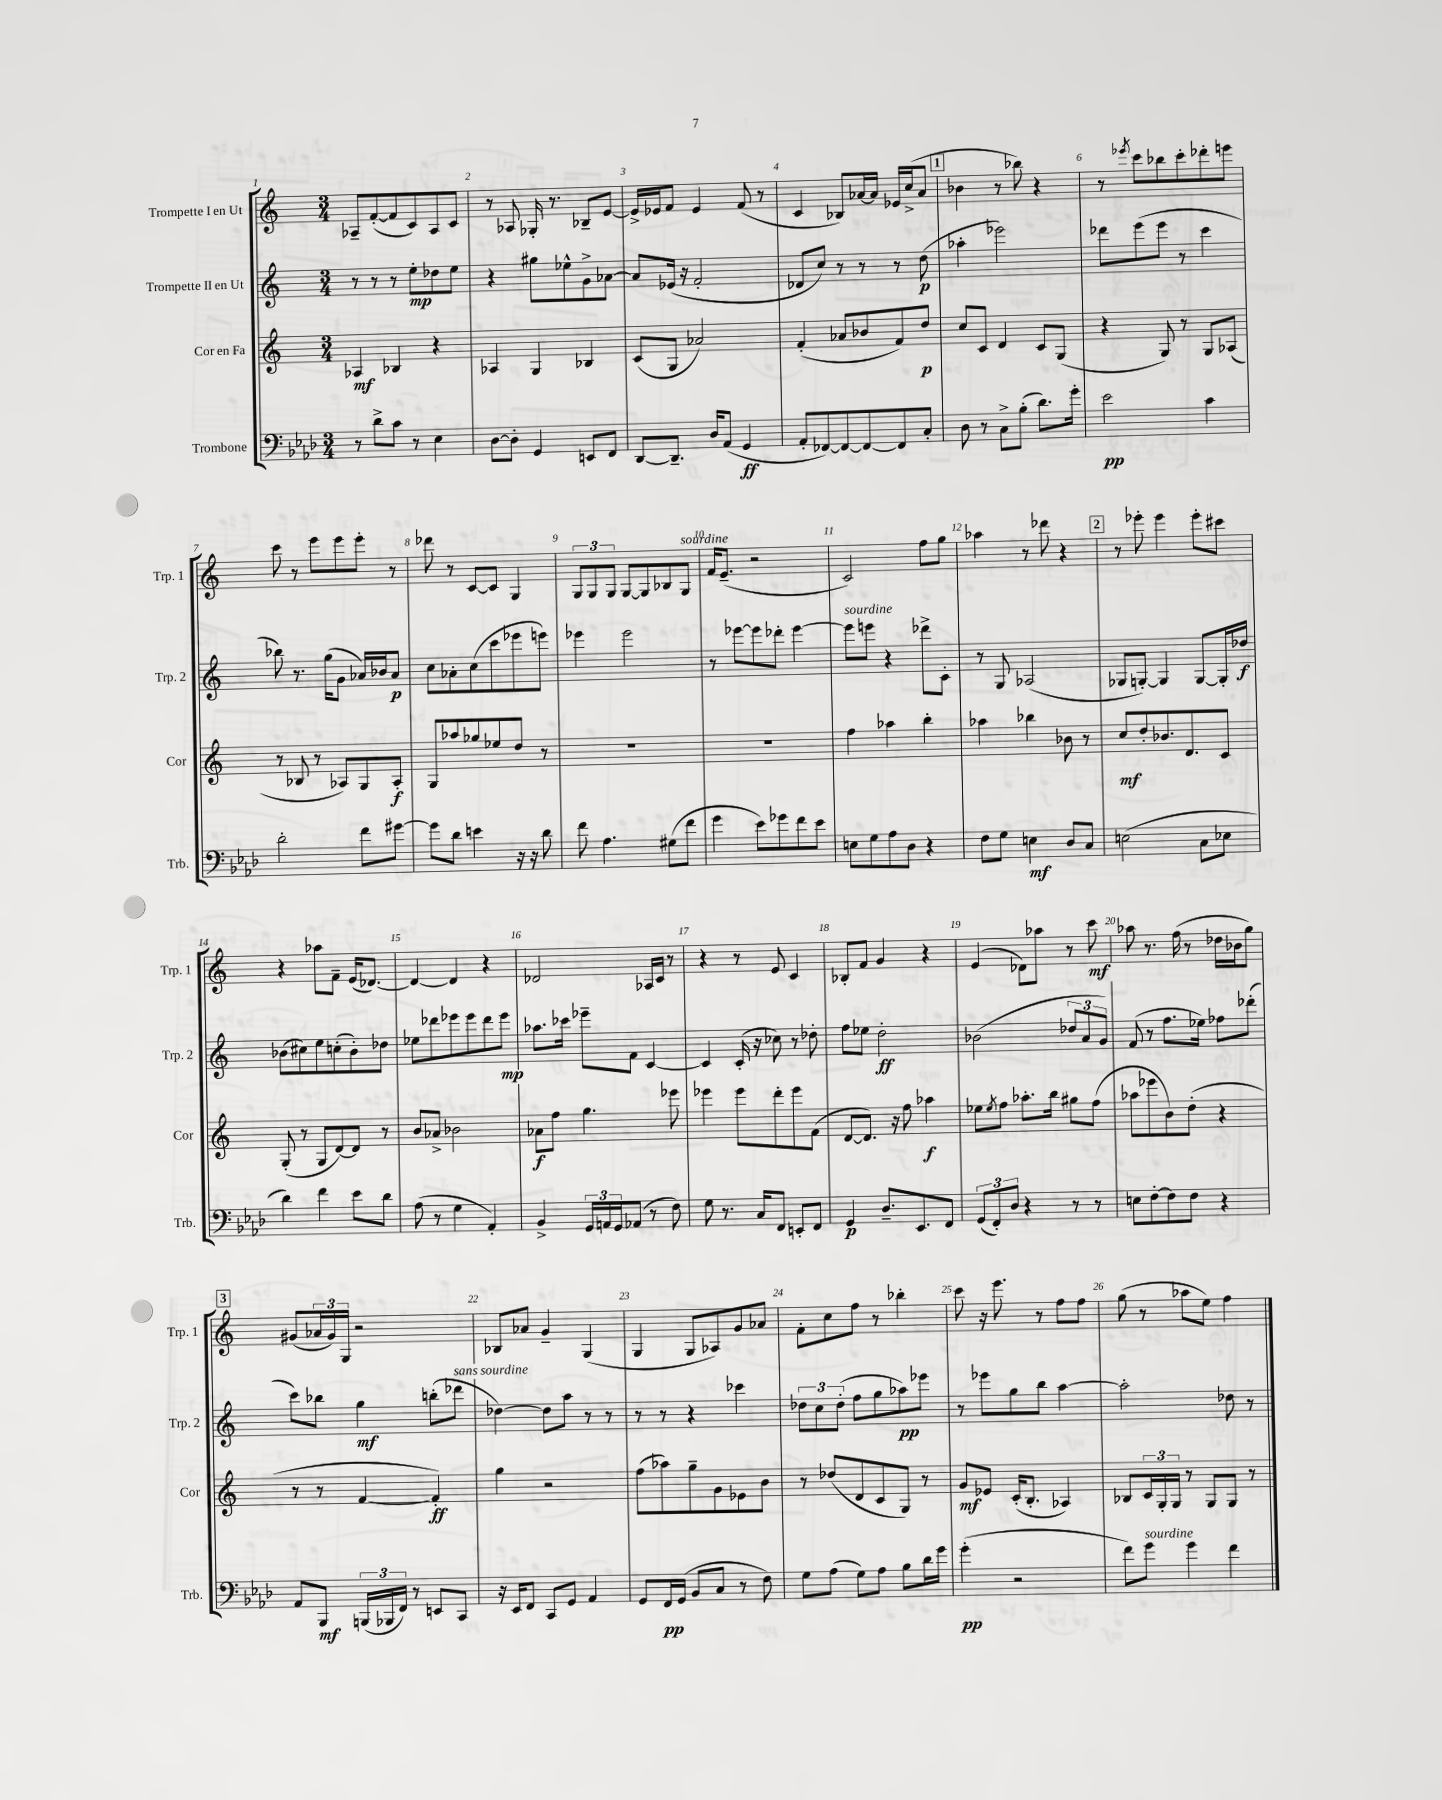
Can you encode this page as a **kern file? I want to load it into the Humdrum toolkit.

**kern	**dynam	**kern	**dynam	**kern	**dynam	**kern	**dynam
*part4	*part4	*part3	*part3	*part2	*part2	*part1	*part1
*staff4	*staff4	*staff3	*staff3	*staff2	*staff2	*staff1	*staff1
*I"Trombone	*	*I"Cor en Fa	*	*I"Trompette II en Ut	*	*I"Trompette I en Ut	*
*I'Trb.	*	*I'Cor	*	*I'Trp. 2	*	*I'Trp. 1	*
*clefF4	*	*clefG2	*	*clefG2	*	*clefG2	*
*k[b-e-a-d-]	*	*k[]	*	*k[]	*	*k[]	*
*M3/4	*	*M3/4	*	*M3/4	*	*M3/4	*
=1	=1	=1	=1	=1	=1	=1	=1
8r	.	4A-X/	mf	8r	.	8A-X~/L	.
8d-^\L	.	.	.	8r	.	([8f'/	.
8c\J	.	4B-X/	.	8r	.	8f/]	.
8r	.	.	.	8ee'\L	mp	8c/)	.
4E-\	.	4r	.	8dd-X\	.	8A-/	.
.	.	.	.	8ee\J	.	8c/J	.
=2	=2	=2	=2	=2	=2	=2	=2
[8D-\L	.	4A-X/	.	4r	.	8r	.
8D-'\J]	.	.	.	.	.	8A-X/	.
4GG/	.	4G/	.	8gg#X\L	.	16G-X'/	.
.	.	.	.	.	.	8.r	.
.	.	.	.	8ee-X^^\	.	.	.
8EEn/L	.	4B-X/	.	8g^\	.	8B-X~/L	.
8FF/J	.	.	.	[8a-X\J	.	[8e/J	.
=3	=3	=3	=3	=3	=3	=3	=3
[8DD-/L	.	(8c/L	.	8a-/L]	.	16e^/LL]	.
.	.	.	.	.	.	16e-X/J	.
8.DD-~/J]	.	8G/J	.	(16e-X/Jk	.	8f/J	.
.	.	.	.	16r	.	.	.
.	.	2a-X/)	.	2f'/	.	4e-/	.
16D-/KL	.	.	.	.	.	.	.
(8AA-/J	.	.	.	.	.	.	.
4GG/	ff	.	.	.	.	(8f/	.
.	.	.	.	.	.	8r	.
=4	=4	=4	=4	=4	=4	=4	=4
8AA-'/L	.	(4f'/	.	8d-X/L	.	4c/	.
[8FF-X/)	.	.	.	8cc/J)	.	.	.
8FF-/_	.	8a-X/L	.	8r	.	8B-X/L)	.
8FF-/_	.	8b-X/	.	8r	.	[16a-X/L	.
.	.	.	.	.	.	16a-/JJ]	.
8FF-/]	.	8f/)	.	8r	.	16e-X/LL	.
.	.	.	.	.	.	(16cc^/J	.
8C'/J	.	8dd/J	p	(8dd\	p	8a-/J	.
!!LO:REH:place=s1:t=1
=5	=5	=5	=5	=5	=5	=5	=5
8D-\	.	8cc/L	.	4aa-X'\	.	4b-X\	.
8r	.	8c/J	.	.	.	.	.
8C^\L	.	4d/	.	2eee-X\)	.	8r	.
(8B-'\J	.	.	.	.	.	8bb-X\)	.
8.d-\L)	.	8c/L	.	.	.	4r	.
.	.	(8G/J	.	.	.	.	.
16g'\Jk	.	.	.	.	.	.	.
=6	=6	=6	=6	=6	=6	=6	=6
2e-\	pp	4r	.	8ddd-X\L	.	8r	.
.	.	.	.	.	.	8qeee-X/	.
.	.	.	.	(8eee\	.	8ccc\L	.
.	.	8G/)	.	8eee\J	.	8bb-X\	.
.	.	8r	.	8r	.	8ccc'\	.
4c\	.	8G/L	.	4ccc\	.	8ddd-X'\	.
.	.	(8A-X/J	.	.	.	8eeen\J	.
!!LO:LB:g=z
=7	=7	=7	=7	=7	=7	=7	=7
2d-'\	.	8r	.	8bb-X\)	.	8ccc\	.
.	.	8B-X/	.	8.r	.	8r	.
.	.	8r	.	.	.	8eee\L	.
.	.	.	.	(16gg\KL	.	.	.
.	.	8A-X/L)	.	8g\J	.	8eee\	.
8f\L	.	8G/	.	16a-X/LL)	.	8eee'\J	.
.	.	.	.	16b-X/J	.	.	.
[8g#X\J	.	8A-'/J	f	8a-/J	p	8r	.
=8	=8	=8	=8	=8	=8	=8	=8
8g#\L]	.	8G/L	.	8cc\L	.	8ddd-X\	.
8d-\J	.	8aa-X/	.	8a-X'\	.	8r	.
4en\	.	8gg-X/	.	(8cc\	.	[8c/L	.
.	.	8ee-X/	.	8ccc\	.	8c/J]	.
16r	.	8dd/J	.	8eee-X\	.	4G/	.
16r	.	.	.	.	.	.	.
8d-\	.	8r	.	8eeen\J)	.	.	.
=9	=9	=9	=9	=9	=9	=9	=9
8f\	.	2.r	.	4eee-X\	.	12G/L	.
.	.	.	.	.	.	12G/	.
4.A-\	.	.	.	.	.	.	.
.	.	.	.	.	.	12G/J	.
.	.	.	.	2eee-\	.	[8G/L	.
.	.	.	.	.	.	8G/]	.
(8G#X\L	.	.	.	.	.	8B-X/	.
!	!	!	!	!	!	!LO:TX:a:i:t=sourdine	!
8f\J	.	.	.	.	.	8G/J	.
=10	=10	=10	=10	=10	=10	=10	=10
4g\	.	2.r	.	8r	.	16f/KL	.
.	.	.	.	.	.	(8.e~/J	.
.	.	.	.	[8eee-X\L	.	.	.
8e-\L)	.	.	.	8eee-\]	.	2r	.
8g-X\	.	.	.	8ddd-X'\J	.	.	.
8f\	.	.	.	[4eee-\	.	.	.
8e-\J	.	.	.	.	.	.	.
=11	=11	=11	=11	=11	=11	=11	=11
!	!	!	!	!LO:TX:a:i:t=sourdine	!	!	!
8En\L	.	4ff\	.	8eee-\L]	.	2c/)	.
8G\	.	.	.	8eeen\J	.	.	.
8A-\	.	4aa-X\	.	4r	.	.	.
8D-\J	.	.	.	.	.	.	.
4r	.	4bb'\	.	8ddd-X^\L	.	8ff\L	.
.	.	.	.	8c'\J	.	8gg\J	.
=12	=12	=12	=12	=12	=12	=12	=12
8F\L	.	4aa-X\	.	8r	.	4aa-X\	.
8G\J	.	.	.	8G/	.	.	.
4En\	mf	4bb-X\	.	(2A-X/	.	8r	.
.	.	.	.	.	.	8ddd-X\	.
8D-/L	.	8b-X\	.	.	.	4r	.
8C/J	.	8r	.	.	.	.	.
!!LO:REH:place=s1:t=2
=13	=13	=13	=13	=13	=13	=13	=13
(2En\	.	8cc/L	mf	8G-X/L	.	8r	.
.	.	8dd'/	.	[8Gn'/J)	.	8eee-X'\	.
.	.	8.b-X/	.	4G/]	.	4eee-\	.
.	.	8.d/	.	.	.	.	.
8C\L	.	.	.	[8G/L	.	8eee-'\L	.
8E-X\J	.	8c/J	.	16G'/L]	.	8ccc#X\J	.
.	.	.	.	16dd-X/JJ	f	.	.
!!LO:LB:g=z
=14	=14	=14	=14	=14	=14	=14	=14
4d-\)	.	(8G'/	.	(8b-X\L	.	4r	.
.	.	8r	.	8cc#X\)	.	.	.
4f\	.	8G/L	.	8ee\	.	8aa-X\L	.
.	.	[8d/)	.	(8ccn'\	.	8f~\J	.
8e-\L	.	8d/J]	.	8b-'\)	.	(16e/KL	.
.	.	.	.	.	.	[8.d-X/J)	.
8d-\J	.	8r	.	8dd-X\J	.	.	.
=15	=15	=15	=15	=15	=15	=15	=15
(8A-\	.	8b/L	.	8ee-X\L	.	4d-/_	.
8r	.	8a-X^/J	.	8ddd-X\	.	.	.
4G\	.	2b-X\	.	8eee-X\	.	4d-/]	.
.	.	.	.	8eee-\	.	.	.
4AA-'/)	.	.	.	8ddd-\	.	4r	.
.	.	.	.	8eee-\J	mp	.	.
=16	=16	=16	=16	=16	=16	=16	=16
4BB-^/	.	8a-X\L	f	8.aa-X\L	.	2d-X/	.
.	.	8ff\J	.	.	.	.	.
.	.	.	.	16ccc-X\Jk	.	.	.
24GG/LL	.	4.gg\	.	8eee-X~\L	.	.	.
24AAn/	.	.	.	.	.	.	.
24GG/J	.	.	.	.	.	.	.
(8AA-X/J	.	.	.	8f\J	.	.	.
8r	.	.	.	[4c/	.	16A-X/LL	.
.	.	.	.	.	.	16c/JJ	.
8F\)	.	8eee-X\	.	.	.	8r	.
=17	=17	=17	=17	=17	=17	=17	=17
8G\	.	4eee-X\	.	4c/]	.	4r	.
8.r	.	.	.	.	.	.	.
.	.	8eee-\L	.	(16c'/	.	8r	.
16C/KL	.	.	.	16r	.	.	.
8FF/J	.	8ddd'\	.	8cc-X\)	.	8e/	.
8EEn'/L	.	8eee-\	.	8r	.	4c/	.
8FF/J	.	(8f\J	.	8dd-X'\	.	.	.
=18	=18	=18	=18	=18	=18	=18	=18
4GG/	p	[8d/L	.	8ff\L	.	8B-X'/L	.
.	.	8.d/J])	.	8ee-X\J	.	8f/J	.
8.D-~/L	.	.	.	2dd'\	ff	4g/	.
.	.	16r	.	.	.	.	.
.	.	8ff\	.	.	.	.	.
8.EE-/	.	.	.	.	.	.	.
.	.	4aa-X\	f	.	.	4r	.
8FF/J	.	.	.	.	.	.	.
=19	=19	=19	=19	=19	=19	=19	=19
(12GG/L	.	8ee-X\L	.	(2b-X\	.	(4e/	.
12FF'/)	.	.	.	.	.	.	.
.	.	8qee-/	.	.	.	.	.
.	.	8ff\J	.	.	.	.	.
12D-/J	.	.	.	.	.	.	.
4r	.	8.aa-X'\L	.	.	.	8d-X\L)	.
.	.	.	.	.	.	8aa-X\J	.
.	.	16bb\Jk	.	.	.	.	.
8r	.	8gg#X\L	.	12dd-X/L	.	8r	.
.	.	.	.	12a/	.	.	.
8r	.	(8ff\J	.	.	.	8ccc\	mf
.	.	.	.	12g/J)	.	.	.
=20	=20	=20	=20	=20	=20	=20	=20
8En\L	.	8aa-X\L	.	(8f/	.	8aa-X\	.
[8F'\	.	8eee-X\	.	8r	.	8.r	.
8F\]	.	8b\)	.	8.ff\L	.	.	.
.	.	.	.	.	.	(16ff\	.
8F\J	.	(8dd'\J	.	.	.	8r	.
.	.	.	.	16ee-X\Jk)	.	.	.
4r	.	4r	.	8ff-X\L	.	16dd-X\LL	.
.	.	.	.	.	.	16b-X\J	.
.	.	.	.	(8ddd-X'\J	.	8gg\J)	.
!!LO:LB:g=z
!!LO:REH:place=s1:t=3
=21	=21	=21	=21	=21	=21	=21	=21
8AA-/L	.	8r	.	8ccc\L)	.	(8g#X/L	.
8BBB-/J	mf	8r	.	8bb-X\J	.	24a-X/L	.
.	.	.	.	.	.	24g#/)	.
.	.	.	.	.	.	24G/JJ	.
(24BBBn/LL	.	[4f/	.	4gg\	mf	2r	.
24BBB-X/	.	.	.	.	.	.	.
24FF/JJ)	.	.	.	.	.	.	.
8r	.	.	.	.	.	.	.
8EEn/L	.	4f'/])	ff	(8bbn'\L	.	.	.
!	!	!	!	!LO:TX:a:i:t=sans sourdine	!	!	!
8CC/J	.	.	.	8ddd-X\J	.	.	.
=22	=22	=22	=22	=22	=22	=22	=22
16r	.	4gg\	.	[4dd-X\)	.	8B-X/L	.
16EE-/KL	.	.	.	.	.	.	.
8FF/J	.	.	.	.	.	8a-X/J	.
8CC/L	.	2r	.	8dd-\L]	.	4g~/	.
8GG/J	.	.	.	8aa\J	.	.	.
4AA-/	.	.	.	8r	.	(4G/	.
.	.	.	.	8r	.	.	.
=23	=23	=23	=23	=23	=23	=23	=23
8GG/L	.	(8ff\L	.	8r	.	4G/	.
16FF/L	pp	8aa-X\)	.	8r	.	.	.
(16GG/JJ	.	.	.	.	.	.	.
8BB-/L	.	8gg~\	.	4r	.	8G/L	.
8C/J	.	8g\	.	.	.	8A-X/)	.
8r	.	8e-X\	.	4ccc-X\	.	8g/	.
8F\)	.	8b\J	.	.	.	8a-X/J	.
=24	=24	=24	=24	=24	=24	=24	=24
8G\L	.	8r	.	12dd-X\L	.	8f'\L	.
.	.	.	.	12cc\	.	.	.
(8A-\J	.	(8dd-X/L	.	.	.	8cc\	.
.	.	.	.	(12dd-'\J	.	.	.
8G\L)	.	8d/	.	8ff\L	.	8ff\J	.
8A-\J	.	8c/	.	8gg\	.	8r	.
8B-\L	.	8G/J)	.	8aa-X\)	pp	4bb-X'\	.
16d-\L	.	8r	.	8eee-X\J	.	.	.
16g\JJ	.	.	.	.	.	.	.
=25	=25	=25	=25	=25	=25	=25	=25
(4g'\	pp	8g/L	mf	8r	.	8ccc\	.
.	.	8e-X/J	.	8eee-X\L	.	16r	.
.	.	.	.	.	.	8.eee\	.
2r	.	(16c'/KL	.	8gg\	.	.	.
.	.	8.B'/J	.	.	.	.	.
.	.	.	.	8bb\J	.	8r	.
.	.	4A-X/)	.	[4aa\	.	8ff\L	.
.	.	.	.	.	.	8ff\J	.
=26	=26	=26	=26	=26	=26	=26	=26
8f\L)	.	8B-X/L	.	2aa'\]	.	(8gg\	.
!LO:TX:a:i:t=sourdine	!	!	!	!	!	!	!
8g\J	.	24c/L	.	.	.	8r	.
.	.	24G'/	.	.	.	.	.
.	.	24G/JJ	.	.	.	.	.
4g\	.	8r	.	.	.	8aa-X\L	.
.	.	8G/L	.	.	.	8ee\J)	.
4f\	.	8G/J	.	8dd-X\	.	4ff\	.
.	.	8r	.	8r	.	.	.
==	==	==	==	==	==	==	==
*-	*-	*-	*-	*-	*-	*-	*-
